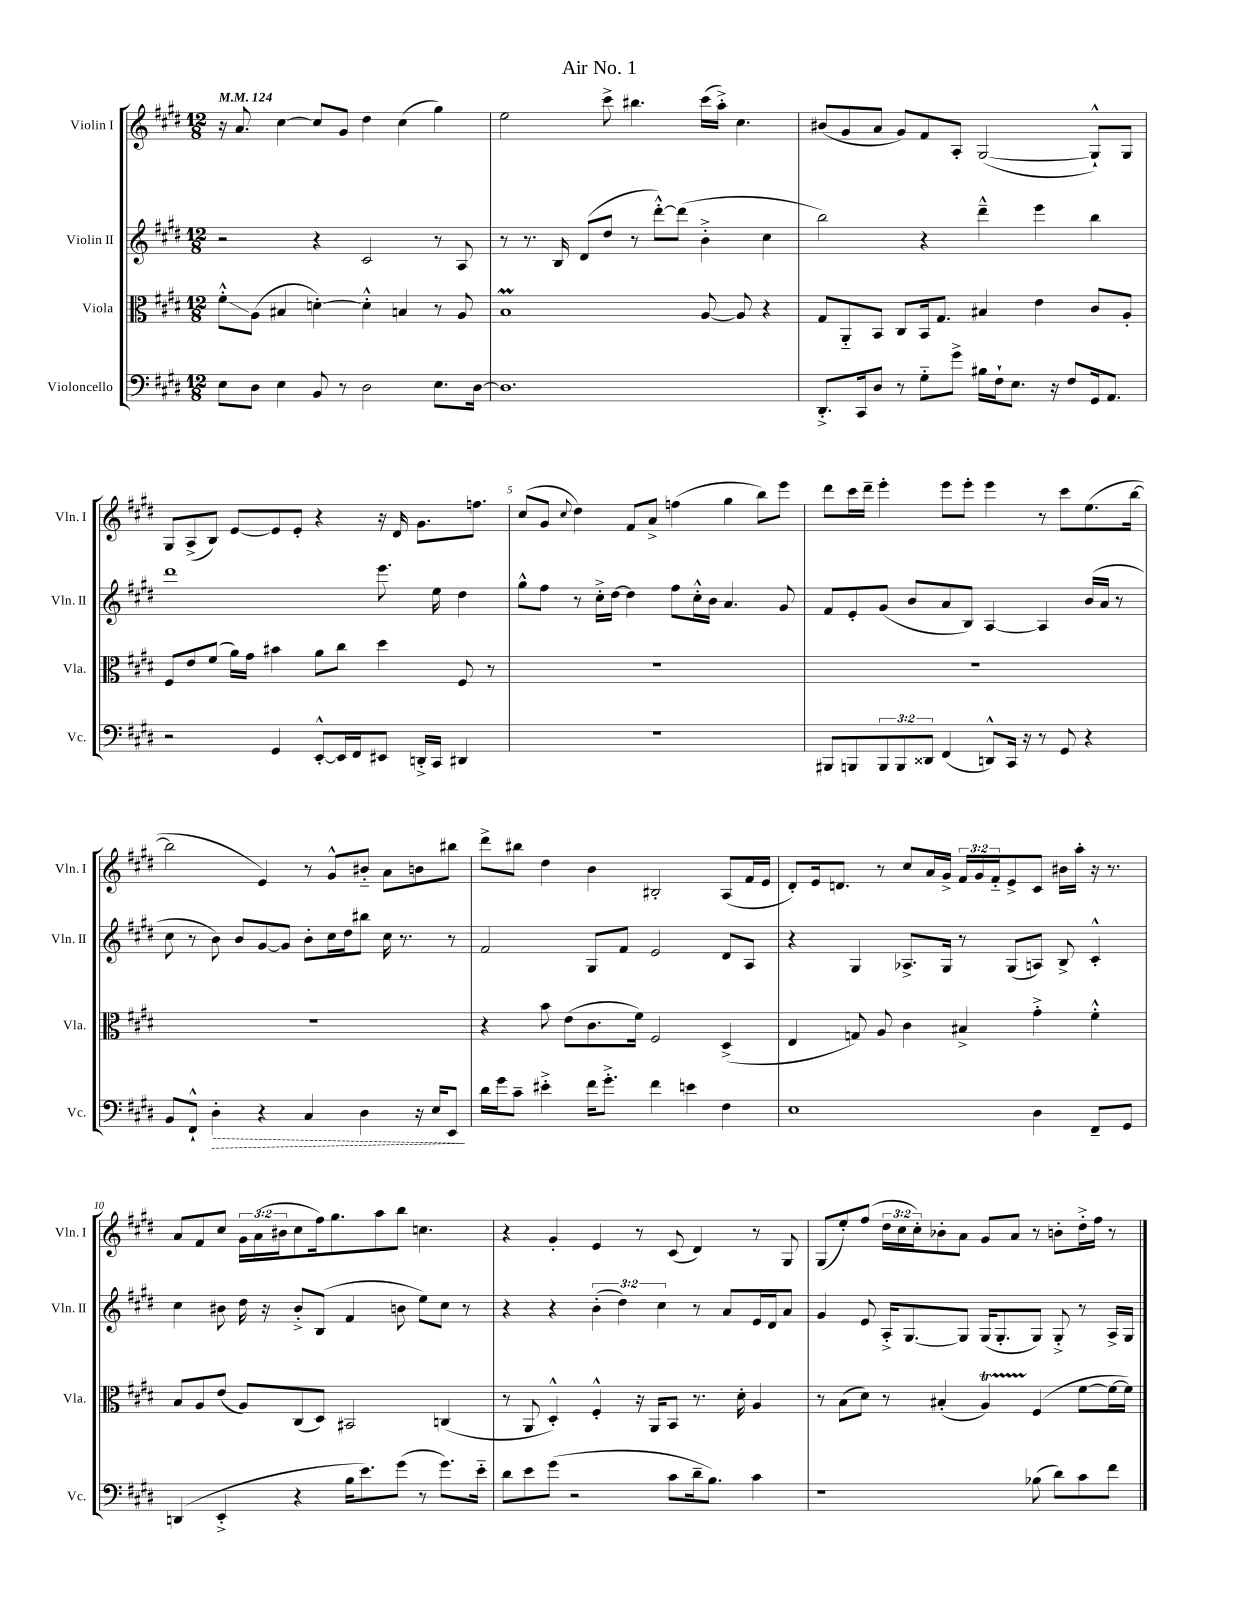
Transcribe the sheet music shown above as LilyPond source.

\header { title = "Air No. 1" }
<<
\new StaffGroup <<
\new Staff = "s0" \with { instrumentName = "Violin I" shortInstrumentName = "Vln. I" } {
    \clef treble \key e \major \numericTimeSignature \time 12/8 \override Staff.TupletNumber.text = #tuplet-number::calc-fraction-text \tempo 4 = 124
    r16 a'8. cis''4~ cis''8 gis'8 dis''4 cis''4( gis''4) |
    e''2 cis'''8-> bis''4. cis'''16( a''16-.->) cis''4. |
    bis'8( gis'8 a'8 gis'8) fis'8 a8-. gis2~( gis8-!-^) gis8 |
    gis8 a8->( b8) e'8~ e'8 e'8-. r4 r16 dis'16 gis'8. f''8. |
    cis''8( gis'8 \appoggiatura { cis''8 } dis''4) fis'8 a'8-> f''4( gis''4 b''8) e'''8 |
    dis'''8 cis'''16 dis'''16-- e'''4-. e'''8 e'''8-. e'''4 r8 cis'''8 e''8.( b''16~ |
    b''2 e'4) r8 gis'8-^ bis'8-_ a'8 b'8 bis''8 |
    dis'''8-> bis''8 dis''4 b'4 bis2-. a8( fis'16 e'16 |
    dis'8-.) e'16 d'8. r8 cis''8 a'16 gis'16-> \tuplet 3/2 { fis'16 gis'16 fis'16-_ } e'8-> cis'8 bis'16 a''16-. r16 r8. |
    a'8 fis'8 cis''8 \tuplet 3/2 { gis'16 a'16( bis'16 } cis''8 fis''16) gis''8. a''8 b''8 c''4. |
    r4 gis'4-. e'4 r8 cis'8( dis'4) r8 gis8 |
    gis8( e''8-.) fis''8( \tuplet 3/2 { dis''16 cis''16 cis''16-.) } bes'8-. a'8 gis'8 a'8 r8 b'8-. dis''16-.-> fis''16 r8 \bar "|." |
}
\new Staff = "s1" \with { instrumentName = "Violin II" shortInstrumentName = "Vln. II" } {
    \clef treble \key e \major \numericTimeSignature \time 12/8 \override Staff.TupletNumber.text = #tuplet-number::calc-fraction-text
    r2 r4 cis'2 r8 a8 |
    r8 r8. b16 dis'8( dis''8 r8 dis'''8~-.-^) dis'''8( b'4-.-> cis''4 |
    b''2) r4 dis'''4---^ e'''4 b''4 |
    dis'''1 e'''8. e''16 dis''4 |
    gis''8-^ fis''8 r8 cis''16-.-> dis''16~ dis''4 fis''8 cis''16-.-^ b'16 a'4. gis'8 |
    fis'8 e'8-. gis'8( b'8 a'8 b8) a4~ a4 b'16( a'16 r8 |
    cis''8 r8 b'8) b'8 gis'8~ gis'8 b'8-. cis''16 dis''16 bis''8 cis''16 r8. r8 |
    fis'2 gis8 fis'8 e'2 dis'8 a8 |
    r4 gis4 aes8.-> gis16 r8 gis8( a8) b8-> cis'4-.-^ |
    cis''4 bis'8 dis''16 r16 bis'8-.-> b8( fis'4 b'8 e''8) cis''8 r8 |
    r4 r4 \tuplet 3/2 { b'4-.( dis''4) cis''4 } r8 a'8 e'16 dis'16 a'8 |
    gis'4 e'8 a16-.-> gis8.~ gis8 gis16( gis8.-. gis8) gis8-.-> r8 a16-> gis16 \bar "|." |
}
\new Staff = "s2" \with { instrumentName = "Viola" shortInstrumentName = "Vla." } {
    \clef alto \key e \major \numericTimeSignature \time 12/8
    fis'8-.-^\glissando a8( bis4 d'4~-.) d'4-.-^ b4 r8 a8 |
    b1\prall a8~ a8 r4 |
    gis8 a,8-_ b,8 cis8 b,16 gis8. bis4 e'4 cis'8 a8-. |
    fis8 e'8 fis'8( a'16) gis'16 bis'4 a'8 cis''8 dis''4 fis8 r8 |
    R1. |
    R1. |
    R1. |
    r4 b'8 e'8( cis'8. fis'16) fis2 dis4->( |
    e4 g8) a8 cis'4 bis4-> gis'4-.-> fis'4-.-^ |
    b8 a8 e'8( a8) cis8( dis8) bis,2 c4( |
    r8 a,8 dis4-.-^) fis4-.-^ r16 a,16 b,8 r8. dis'16-. a4 |
    r8 b8( dis'8) r8 bis4-.( a4\startTrillSpan) fis4\stopTrillSpan( fis'8~ fis'16~ fis'16) \bar "|." |
}
\new Staff = "s3" \with { instrumentName = "Violoncello" shortInstrumentName = "Vc." } {
    \clef bass \key e \major \numericTimeSignature \time 12/8 \override Staff.TupletNumber.text = #tuplet-number::calc-fraction-text
    e8 dis8 e4 b,8 r8 dis2 e8. dis16~ |
    dis1. |
    dis,8.-.-> cis,16 dis8 r8 gis8-_ gis'8-> bis16 fis16-! e8. r16 fis8 gis,16 a,8. |
    r2 gis,4 e,8~-.-^ e,16 fis,16 eis,8 d,16-.-> cis,16 dis,4 |
    R1. |
    bis,,8 b,,8 \tuplet 3/2 { b,,8 b,,8 disis,8 } fis,4( d,8-^) cis,16 r16 r8 gis,8 r4 |
    b,8 fis,8-!-^ \once \override Hairpin.style = #'dashed-line dis4-.\> r4 cis4 dis4 r16 e16 e,8\! |
    dis'16 gis'16 cis'8-- eis'4-.-> fis'16 gis'8.-.-> fis'4 e'4 fis4 |
    e1 dis4 fis,8-- gis,8 |
    d,4( e,4-.-> r4 b16 e'8.) gis'8( r8 gis'8.) e'16-_ |
    dis'8 e'8 gis'8( r2 cis'8 dis'16-- b8.) cis'4 |
    r1 bes8( dis'8) cis'8 fis'8 \bar "|." |
}
>>
>>
\layout { \context { \Score \override BarNumber.break-visibility = ##(#f #t #t) barNumberVisibility = #(every-nth-bar-number-visible 5) } }
